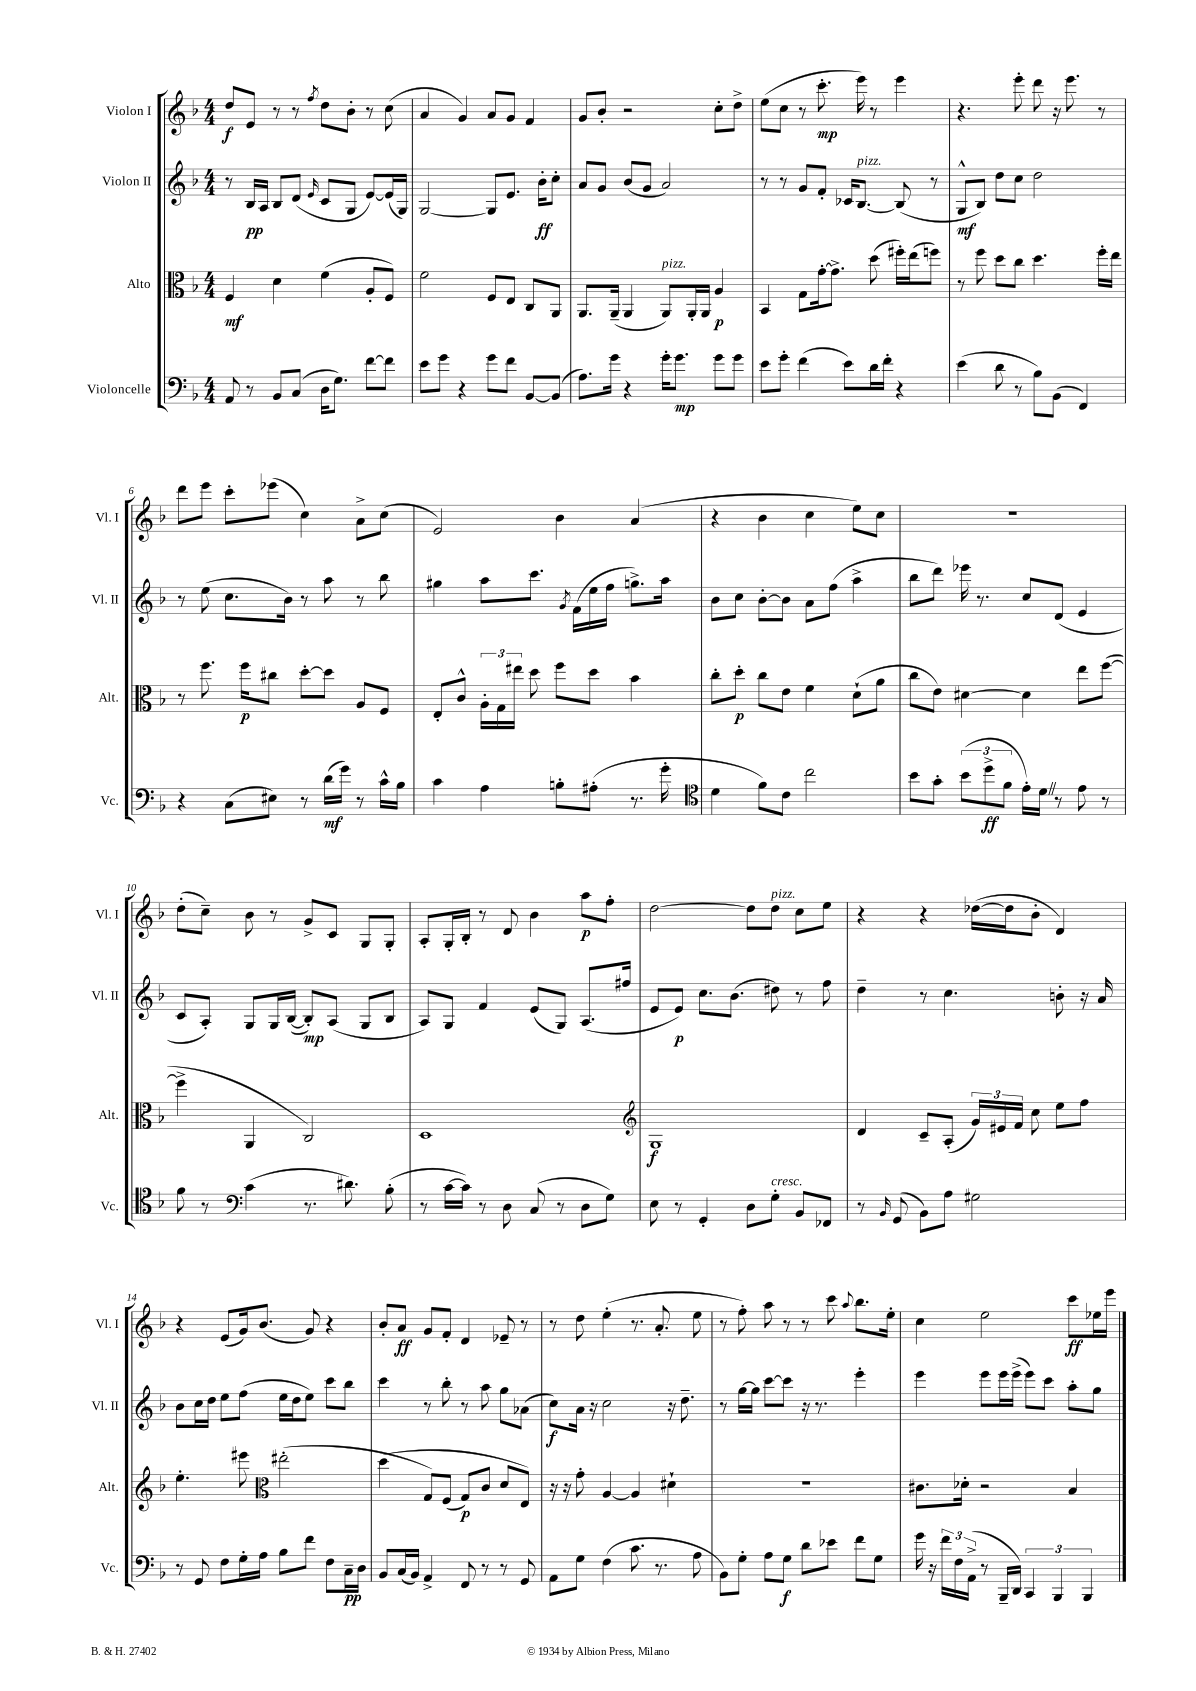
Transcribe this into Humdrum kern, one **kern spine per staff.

**kern	**dynam	**kern	**dynam	**kern	**dynam	**kern	**dynam
*part4	*part4	*part3	*part3	*part2	*part2	*part1	*part1
*staff4	*staff4	*staff3	*staff3	*staff2	*staff2	*staff1	*staff1
*I"Violoncelle	*	*I"Alto	*	*I"Violon II	*	*I"Violon I	*
*I'Vc.	*	*I'Alt.	*	*I'Vl. II	*	*I'Vl. I	*
*clefF4	*	*clefC3	*	*clefG2	*	*clefG2	*
*k[b-]	*	*k[b-]	*	*k[b-]	*	*k[b-]	*
*M4/4	*	*M4/4	*	*M4/4	*	*M4/4	*
=1	=1	=1	=1	=1	=1	=1	=1
8AA/	.	4F/	mf	8r	.	8dd/L	f
8r	.	.	.	16B-/LL	pp	8e/J	.
.	.	.	.	16A/JJ	.	.	.
8BB-/L	.	4d\	.	8B-/L	.	8r	.
(8C/J	.	.	.	(8d/J	.	8r	.
.	.	.	.	16qqe/	.	8qff/	.
16D\KL	.	(4f\	.	8c/L	.	8dd\L	.
8.G\J)	.	.	.	.	.	.	.
.	.	.	.	8G/J	.	8b-'\J	.
[8f\L	.	8A'/L	.	[8e/L)	.	8r	.
8f\J]	.	8F/J)	.	(16e/L]	.	(8cc\	.
.	.	.	.	16G/JJ)	.	.	.
=2	=2	=2	=2	=2	=2	=2	=2
8e\L	.	2f\	.	[2G/	.	4a/	.
8g\J	.	.	.	.	.	.	.
4r	.	.	.	.	.	4g/)	.
8g\L	.	8F/L	.	8G/L]	.	8a/L	.
8f\J	.	8E/J	.	8.e/J	.	8g/J	.
[8BB-/L	.	8C/L	.	.	.	4f/	.
.	.	.	.	16b-'\KL	ff	.	.
(8BB-/J]	.	8AA/J	.	8cc'\J	.	.	.
=3	=3	=3	=3	=3	=3	=3	=3
8.A\L)	.	8.AA/L	.	8a/L	.	8g/L	.
.	.	.	.	8g/J	.	8b-'/J	.
16g\Jk	.	(16AA~/Jk	.	.	.	.	.
4r	.	4AA/	.	(8b-/L	.	2r	.
.	.	.	.	8g/J	.	.	.
!	!	!LO:TX:a:i:t=pizz.	!	!	!	!	!
16g'\KL	.	8AA/L)	.	2a/)	.	.	.
8.g\J	mp	.	.	.	.	.	.
.	.	16AA'/L	.	.	.	.	.
.	.	16AA/JJ	.	.	.	.	.
8g\L	.	4A/	p	.	.	8cc'\L	.
8g\J	.	.	.	.	.	8dd^\J	.
=4	=4	=4	=4	=4	=4	=4	=4
8e\L	.	4BB-/	.	8r	.	(8ee\L	.
8g'\J	.	.	.	8r	.	8cc\J	.
(4f\	.	8G\L	.	8g/L	.	8r	.
.	.	[16g'\k	.	8f'/J	.	8.ccc'\	mp
.	.	8.g^\J]	.	.	.	.	.
8e\L)	.	.	.	16c-X/KL	.	.	.
!	!	!	!	!LO:TX:a:i:t=pizz.	!	!	!
.	.	.	.	[8.B-/J	.	16eee\)	.
16d\L	.	(8dd\	.	.	.	8r	.
16f'\JJ	.	.	.	.	.	.	.
4r	.	16ff#X'\LL)	.	(8B-/]	.	4eee\	.
.	.	(16ee\J	.	.	.	.	.
.	.	8ffn\J)	.	8r	.	.	.
=5	=5	=5	=5	=5	=5	=5	=5
(4e\	.	8r	.	8G^^/L	mf	4.r	.
.	.	8ff\	.	8B-/J)	.	.	.
8d\	.	8dd\L	.	8dd\L	.	.	.
8r	.	8cc\J	.	8cc\J	.	8eee'\	.
8B-\L)	.	4.dd\	.	2dd\	.	8ddd\	.
(8BB-\J	.	.	.	.	.	16r	.
.	.	.	.	.	.	8.eee\	.
4FF/)	.	.	.	.	.	.	.
.	.	16ff'\LL	.	.	.	8r	.
.	.	16ee\JJ	.	.	.	.	.
!!LO:LB:g=z
=6	=6	=6	=6	=6	=6	=6	=6
4r	.	8r	.	8r	.	8ddd\L	.
.	.	8.ff\	.	(8ee\	.	8eee\J	.
(8C\L	.	.	.	8.cc\L	.	8ccc'\L	.
.	.	16ff\KL	p	.	.	.	.
8E#X\J)	.	8cc#X\J	.	.	.	(8eee-X\J	.
.	.	.	.	16b-\Jk)	.	.	.
8r	.	[8dd'\L	.	8r	.	4cc\)	.
(16d\LL	mf	8dd\J]	.	8aa\	.	.	.
16g\JJ)	.	.	.	.	.	.	.
8r	.	8A/L	.	8r	.	8a^\L	.
16c^^\LL	.	8F/J	.	8bb-\	.	(8cc\J	.
16B-\JJ	.	.	.	.	.	.	.
=7	=7	=7	=7	=7	=7	=7	=7
4c\	.	8E'/L	.	4gg#X\	.	2e/)	.
.	.	8c^^/J	.	.	.	.	.
4A\	.	24A'\LL	.	8aa\L	.	.	.
.	.	24G\	.	.	.	.	.
.	.	24ee#X\JJ	.	.	.	.	.
.	.	8dd\	.	8.ccc\J	.	.	.
8Bn'\L	.	8ff\L	.	.	.	4b-\	.
.	.	.	.	8qg/	.	.	.
.	.	.	.	(16f\LL	.	.	.
(8A#X'\J	.	8dd\J	.	16ee\	.	.	.
.	.	.	.	16ff\JJ	.	.	.
8.r	.	4b-\	.	8.ggn^\L)	.	(4a/	.
16g'\	.	.	.	16aa\Jk	.	.	.
=8	=8	=8	=8	=8	=8	=8	=8
*clefC4	*	*	*	*	*	*	*
4d\	.	8cc'\L	.	8b-\L	.	4r	.
.	.	8dd'\J	p	8cc\J	.	.	.
8f\L)	.	8cc\L	.	[8b-'\L	.	4b-\	.
8c\J	.	8e\J	.	8b-\J]	.	.	.
2cc\	.	4f\	.	8a\L	.	4cc\	.
.	.	.	.	(8ff\J	.	.	.
.	.	(8d`\L	.	4aa^\	.	8ee\L)	.
.	.	8a\J	.	.	.	8cc\J	.
=9	=9	=9	=9	=9	=9	=9	=9
8b-\L	.	8cc\L	.	8bb-\L	.	1r	.
8g'\J	.	8e\J)	.	8ddd\J)	.	.	.
(12b-\L	.	[4d#X\	.	16eee-X\	.	.	.
.	.	.	.	8.r	.	.	.
12dd^\	ff	.	.	.	.	.	.
12f\J	.	.	.	.	.	.	.
16e'\LL)	.	4d#\]	.	8cc/L	.	.	.
16dZ\JJ	.	.	.	.	.	.	.
8r	.	.	.	(8d/J	.	.	.
8e\	.	8ee\L	.	4e/	.	.	.
8r	.	([8ff\J	.	.	.	.	.
!!LO:LB:g=z
=10	=10	=10	=10	=10	=10	=10	=10
8f\	.	4ff^\]	.	8c/L	.	(8dd'\L	.
8r	.	.	.	8A'/J)	.	8cc~\J)	.
*clefF4	*	*	*	*	*	*	*
(4c\	.	4AA/	.	8G/L	.	8b-\	.
.	.	.	.	16G/L	.	8r	.
.	.	.	.	([16B-/JJ	.	.	.
8.r	.	2C/)	.	8B-'/L])	mp	8g^/L	.
.	.	.	.	(8A/J	.	8c/J	.
8.d#X\)	.	.	.	.	.	.	.
.	.	.	.	8G/L	.	8G/L	.
(8B-'\	.	.	.	8B-/J	.	8G'/J	.
=11	=11	=11	=11	=11	=11	=11	=11
8r	.	1D	.	8A/L)	.	8A'/L	.
[16c\LL	.	.	.	8G/J	.	16G'/L	.
16c\JJ])	.	.	.	.	.	16B-'/JJ	.
8r	.	.	.	4f/	.	8r	.
8D\	.	.	.	.	.	8d/	.
(8C/	.	.	.	(8e/L	.	4b-\	.
8r	.	.	.	8G/J)	.	.	.
8D\L	.	.	.	(8.A/L	.	8aa\L	p
8G\J)	.	.	.	.	.	8ff'\J	.
.	.	.	.	16ff#X/Jk	.	.	.
=12	=12	=12	=12	=12	=12	=12	=12
*	*	*clefG2	*	*	*	*	*
8E\	.	1G	f	8e/L	.	[2dd\	.
8r	.	.	.	8e/J)	p	.	.
4GG'/	.	.	.	8.cc\L	.	.	.
.	.	.	.	(8.b-\J	.	.	.
8D\L	.	.	.	.	.	8dd\L]	.
!	!	!	!	!	!	!LO:TX:a:i:t=pizz.	!
!LO:TX:a:i:t=cresc.	!	!	!	!	!	!	!
8G'\J	.	.	.	8dd#X\)	.	8dd\J	.
8BB-/L	.	.	.	8r	.	8cc\L	.
8FF-X/J	.	.	.	8ff\	.	8ee\J	.
=13	=13	=13	=13	=13	=13	=13	=13
8r	.	4d/	.	4dd~\	.	4r	.
16qqBB-/	.	.	.	.	.	.	.
(8GG/	.	.	.	.	.	.	.
8BB-\L)	.	8c~/L	.	8r	.	4r	.
8A\J	.	(8A'/J	.	4.cc\	.	.	.
2G#X\	.	24g/LL)	.	.	.	([16dd-X\LL	.
.	.	24e#X/	.	.	.	.	.
.	.	.	.	.	.	16dd-\J]	.
.	.	24f/JJ	.	.	.	.	.
.	.	8cc\	.	.	.	8b-'\J	.
.	.	8ee\L	.	8bn'\	.	4d/)	.
.	.	8ff\J	.	16r	.	.	.
.	.	.	.	16a/	.	.	.
!!LO:LB:g=z
=14	=14	=14	=14	=14	=14	=14	=14
8r	.	4.ee'\	.	8b-\L	.	4r	.
8GG/	.	.	.	16cc\L	.	.	.
.	.	.	.	16dd\JJ	.	.	.
8F\L	.	.	.	8ee\L	.	(8e/L	.
16G'\L	.	8eee#X\	.	(8ff\J	.	16g/k)	.
16A\JJ	.	.	.	.	.	(8.b-/J	.
*	*	*clefC3	*	*	*	*	*
8B-\L	.	(2ee#X'\	.	16ee\LL	.	.	.
.	.	.	.	16dd\J	.	.	.
8f\J	.	.	.	8ee\J)	.	8g/)	.
8F\L	.	.	.	8ccc\L	.	4r	.
16C~\L	pp	.	.	8bb-\J	.	.	.
16D\JJ	.	.	.	.	.	.	.
=15	=15	=15	=15	=15	=15	=15	=15
8BB-/L	.	(4dd\	.	4ccc\	.	8b-'/L	.
(16C/L	.	.	.	.	.	8a/J	ff
16BB-/JJ)	.	.	.	.	.	.	.
4AA^/	.	8G/L)	.	8r	.	8g/L	.
.	.	(8F/J	.	8bb-'\	.	8f'/J	.
8FF/	.	8G/L)	p	8r	.	4d/	.
8r	.	8c/J	.	8aa\	.	.	.
8r	.	8d/L	.	8gg\L	.	8e-X~/	.
8GG/	.	8E/J)	.	(8a-X\J	.	8r	.
=16	=16	=16	=16	=16	=16	=16	=16
8AA\L	.	16r	.	8cc\L)	f	8r	.
.	.	16r	.	.	.	.	.
8G\J	.	8g'\	.	16a\Jk	.	8dd\	.
.	.	.	.	16r	.	.	.
(4F\	.	[4A/	.	2cc\	.	(4ee'\	.
8.c\	.	4A/]	.	.	.	8.r	.
8.r	.	.	.	.	.	8.a'/	.
.	.	4d#X`\	.	16r	.	.	.
.	.	.	.	8.dd~\	.	.	.
8A\	.	.	.	.	.	8ee\	.
=17	=17	=17	=17	=17	=17	=17	=17
8BB-\L)	.	1r	.	8r	.	8r	.
8G'\J	.	.	.	[16gg\LL	.	8ff'\)	.
.	.	.	.	16gg\JJ]	.	.	.
8A\L	.	.	.	[8ccc\L	.	8aa\	.
8G\J	f	.	.	8ccc\J]	.	8r	.
8d\L	.	.	.	16r	.	8r	.
.	.	.	.	8.r	.	.	.
8e-X\J	.	.	.	.	.	8ccc\	.
.	.	.	.	.	.	8qqaa/	.
8f\L	.	.	.	4eee'\	.	8.bb-\L	.
8G\J	.	.	.	.	.	.	.
.	.	.	.	.	.	16ee'\Jk	.
=18	=18	=18	=18	=18	=18	=18	=18
16g\	.	8.c#X\L	.	4eee\	.	4cc\	.
16r	.	.	.	.	.	.	.
24f\LL	.	.	.	.	.	.	.
24F\	.	.	.	.	.	.	.
.	.	16d-X'\Jk	.	.	.	.	.
(24AA^\JJ	.	.	.	.	.	.	.
8r	.	2r	.	8eee\L	.	2ee\	.
16BBB-~/LL	.	.	.	16eee\L	.	.	.
16DD/JJ)	.	.	.	(16eee^\JJ	.	.	.
6CC/	.	.	.	8eee\L)	.	.	.
.	.	.	.	8ccc\J	.	.	.
6BBB-/	.	.	.	.	.	.	.
.	.	4B-/	.	8aa'\L	.	8ccc\L	ff
6BBB-/	.	.	.	.	.	.	.
.	.	.	.	8gg\J	.	16ee-X\L	.
.	.	.	.	.	.	16eee\JJ	.
==	==	==	==	==	==	==	==
*-	*-	*-	*-	*-	*-	*-	*-
